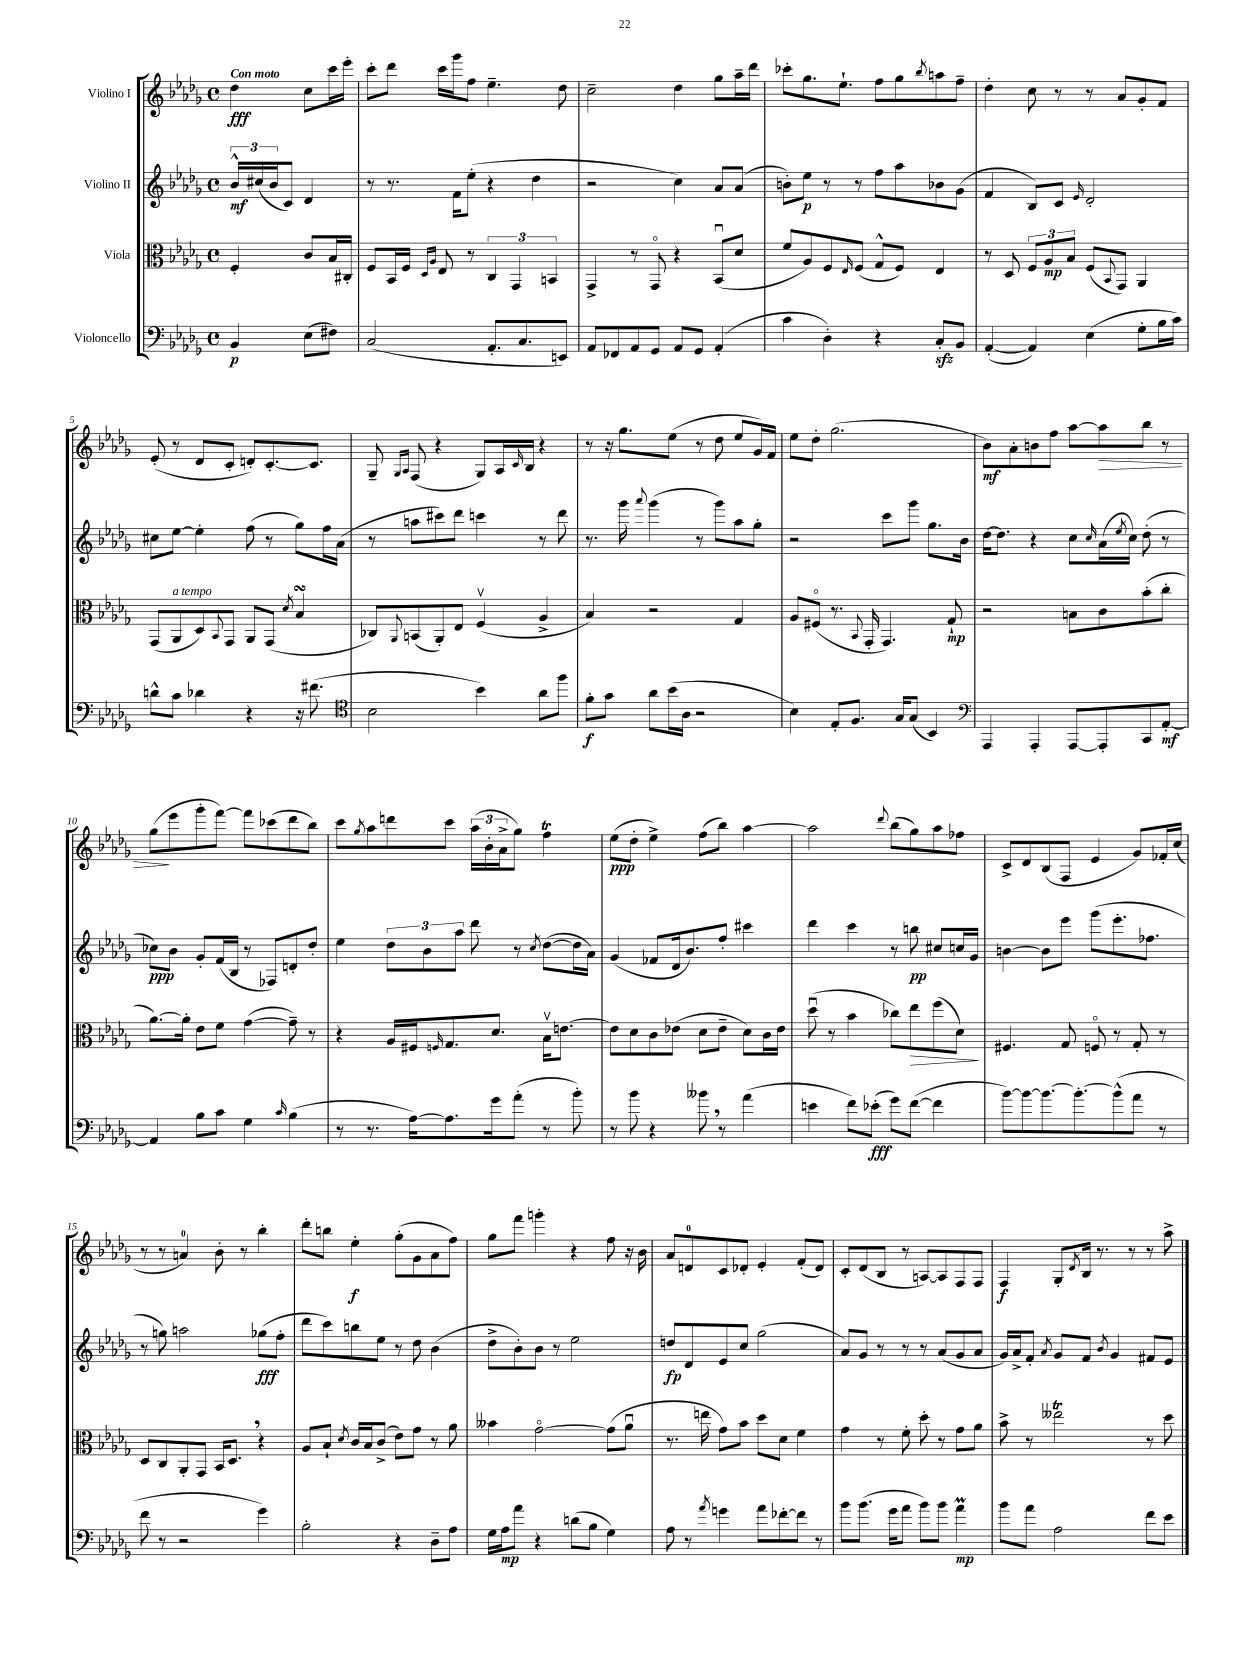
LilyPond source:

<<
\new StaffGroup <<
\new Staff = "s0" \with { instrumentName = "Violino I" } {
    \clef treble \key des \major \defaultTimeSignature \time 4/4 \partial 2 \tempo "Con moto"
    des''4\fff c''8 c'''16 ees'''16-. |
    c'''8-. des'''8 c'''16 ges'''16 f''8 ees''4.-- des''8 |
    c''2-- des''4 ges''8 aes''16-- des'''16 |
    ces'''8-. ges''8. ees''8.-! f''8 ges''8 \acciaccatura { bes''8 } a''8 f''8-- |
    des''4-. c''8 r8 r8 aes'8 ges'8-. f'8 |
    ees'8-.( r8 des'8 c'8-. d'8-.) c'8.~-. c'8. |
    ges8-- \grace { ges16 aes16 } f8( r4 ges8) aes16 \grace { c'16 } bes16 r4 |
    r8 r16 ges''8. ees''8( r8 des''8 ees''8 ges'16) f'16 |
    ees''8 des''8-. ges''2.( |
    bes'8\mf) aes'8-. b'8 f''8 aes''8~ aes''8\> bes''8 r8 |
    ges''8\!( ees'''8 ges'''8-. f'''8~) f'''8 ces'''8( des'''8 bes''8) |
    c'''8 \acciaccatura { ges''8 } aes''8 d'''8 c'''8 \tuplet 3/2 { aes''16( bes'16-. aes'16-> } ges''8) f''4\trill |
    ees''8\ppp( des''8-. ees''4->) f''8( bes''8) aes''4~ |
    aes''2 \appoggiatura { des'''8 } bes''8( ges''8) aes''8 fes''8 |
    c'8-> des'8 bes8( f8 ees'4 ges'8) fes'16-. c''16( |
    r8 r8 a'4-0) bes'8-. r8 bes''4-. |
    des'''8-. b''8 ees''4-.\f ges''8-.( ges'8 aes'8 f''8) |
    ges''8 f'''8 g'''4-. r4 f''8 r16 bes'16 |
    aes'8 d'8-0 c'8 des'8-. ees'4-. f'8-.( des'8) |
    c'8-. des'8( bes8 r8 a8~) a8 f8 f8 |
    f4\f ges8-. \acciaccatura { des'8 } bes16 r8. r8 r8 aes''8-> \bar "|." |
}
\new Staff = "s1" \with { instrumentName = "Violino II" } {
    \clef treble \key des \major \defaultTimeSignature \time 4/4 \partial 2
    \tuplet 3/2 { bes'16-^\mf cis''16( bes'16 } c'8) des'4 |
    r8 r8. f'16 ees''8-.( r4 des''4 |
    r2 c''4) aes'8 aes'8( |
    b'8-.) ees''8\p r8 r8 f''8 aes''8 bes'8 ges'8( |
    f'4 bes8) c'8 \grace { ees'16 } des'2-. |
    cis''8 ees''8~ ees''4-. f''8( r8 ges''8) f''16 aes'16( |
    r8 a''8 cis'''8) des'''8 c'''4 r8 des'''8 |
    r8. ges'''16 \appoggiatura { aes'''8 } ges'''4( r8 ges'''8) aes''8 ges''8-. |
    r2 c'''8 ges'''8 ges''8. bes'16 |
    des''16~ des''8. r4 c''8 \grace { c''16 } aes'16( \acciaccatura { ees''8 } c''16) des''8-.( r8 |
    ces''8\ppp) bes'8 ges'8-. f'16( bes16 r8 fes8) d'8-. des''8-. |
    ees''4 \tuplet 3/2 { des''8 bes'8 aes''8 } des'''8 r8 \acciaccatura { c''8 } des''8~( des''16 aes'16) |
    ges'4( fes'8 des'16 bes'8.) f''8-. cis'''4 |
    des'''4 c'''4 r8 b''8\pp cis''8 c''16 ges'16 |
    b'4~ b'8 ees'''8 ges'''8( ees'''8.-. fes''8. |
    r8 g''8) a''2 ges''8\fff( f''8-. |
    des'''8 c'''8) b''8 ees''8 r8 des''8 bes'4( |
    des''8-> bes'8-.) bes'8 r8 ees''2 |
    d''8\fp des'8 ees'8 c''8 ges''2( |
    aes'8) ges'8 r8 r8 r8 aes'8( ges'8 aes'8 |
    ges'16) aes'16-> f'8-. \acciaccatura { aes'8 } ges'8 f'8 \acciaccatura { bes'8 } ges'4 fis'8 ees'8 \bar "|." |
}
\new Staff = "s2" \with { instrumentName = "Viola" } {
    \clef alto \key des \major \defaultTimeSignature \time 4/4 \partial 2
    f4-. c'8 bes16 cis16-. |
    f8 bes,16 f16 \grace { des16 aes16 } ees8 r8 \tuplet 3/2 { c4 ges,4 b,4 } |
    ges,4-> r8 ges,8\flageolet r4 bes,8\downbow( des'8 |
    f'8 aes8) f8 \grace { ees16 } f8( ges8-^ f8) ees4 |
    r8 des8 \tuplet 3/2 { f8 aes8\mp bes8 } f8( \appoggiatura { bes,8 } ges,8) aes,4 |
    ges,8( aes,8^\markup { \italic "a tempo" } des8) \appoggiatura { bes,8 } ges,8 aes,8 ges,8( \acciaccatura { des'8 } bes4\turn |
    ces8) \appoggiatura { aes,8 } b,8( aes,8-.) ees8 f4\upbow( aes4-> |
    bes4) r2 ges4 |
    aes8 fis8\flageolet( r8. \appoggiatura { bes,8 } ges,16-. ges,4.) ges8-!\mp |
    r2 b8 c'8 bes'8-.( c''8-. |
    aes'8.~) aes'16-. ees'8 f'8 ges'4~( ges'8--) r8 |
    r4 aes16 fis16 \grace { f16 } ges8. des'8. bes16\upbow e'8.~ |
    e'8 des'8 c'8 ees'8( des'8 ees'8-- des'8) c'16 ees'16 |
    des''8\downbow( r8 bes'4 ces''8) ees''8\> f''8( des'8\!) |
    fis4. ges8 f8\flageolet r8 ges8-. r8 |
    des8 c8 aes,8-. ges,8 bes,16 des8. \breathe r4 |
    aes8 bes8-! \acciaccatura { des'8 } c'16 bes16 c'8->( ees'8) ges'8 r8 aes'8 |
    beses'4 ges'2~\flageolet ges'8( aes'8\downbow |
    r8. e''16 ges'8) bes'8 des''8 des'8 f'4 |
    ges'4 r8 f'8-. des''8-. r8 ges'8 aes'8 |
    bes'8-> r8 eeses''2\trill r8 des''8 \bar "|." |
}
\new Staff = "s3" \with { instrumentName = "Violoncello" } {
    \clef bass \key des \major \defaultTimeSignature \time 4/4 \partial 2
    bes,4\p ees8( fis8) |
    c2( aes,8.-. c8. e,8) |
    aes,8 fes,8 aes,8 ges,8 aes,8 ges,8 aes,4-.( |
    c'4 des4-.) r4 c8-.\sfz bes,8 |
    aes,4~-.( aes,4) ees4( ges8-. bes16 c'16) |
    d'8-^ c'8 des'4 r4 r16 fis'8.( |
    \clef tenor bes2 bes'4) aes'8 f''8 |
    f'8-.\f ges'8 aes'8 bes'16( aes16 r2 |
    bes4) ees8-. f8. ges16 ges8( bes,4) |
    \clef bass aes,,4 aes,,4-. aes,,8~ aes,,8-. c,8 aes,8~-.\mf |
    aes,4 bes8 c'8 ges4 \grace { c'16 } bes4( |
    r8 r8. aes16~) aes8. ges'16 aes'8-.( r8 bes'8-.) |
    r8 bes'8 r4 beses'8 \breathe r8 aes'4( |
    e'4 f'8) ees'8-.\fff( ges'8) f'8~( f'4 |
    bes'8~) bes'8~ bes'8.~ bes'8.~-. bes'8-^( aes'8 r8 |
    f'8 r8 r2 ges'4) |
    bes2-. r4 des8-- aes8 |
    ges16 aes16\mp aes'8 r4 d'8( bes8 ges4) |
    aes8 r8 \acciaccatura { aes'8 } g'4 aes'8 fes'8~-. fes'8 r8 |
    bes'8 bes'8.( ges'16 aes'8 bes'8) bes'8 aes'4\prall\mp |
    bes'8 aes'8 aes2 f'8 ees'8 \bar "|." |
}
>>
>>
